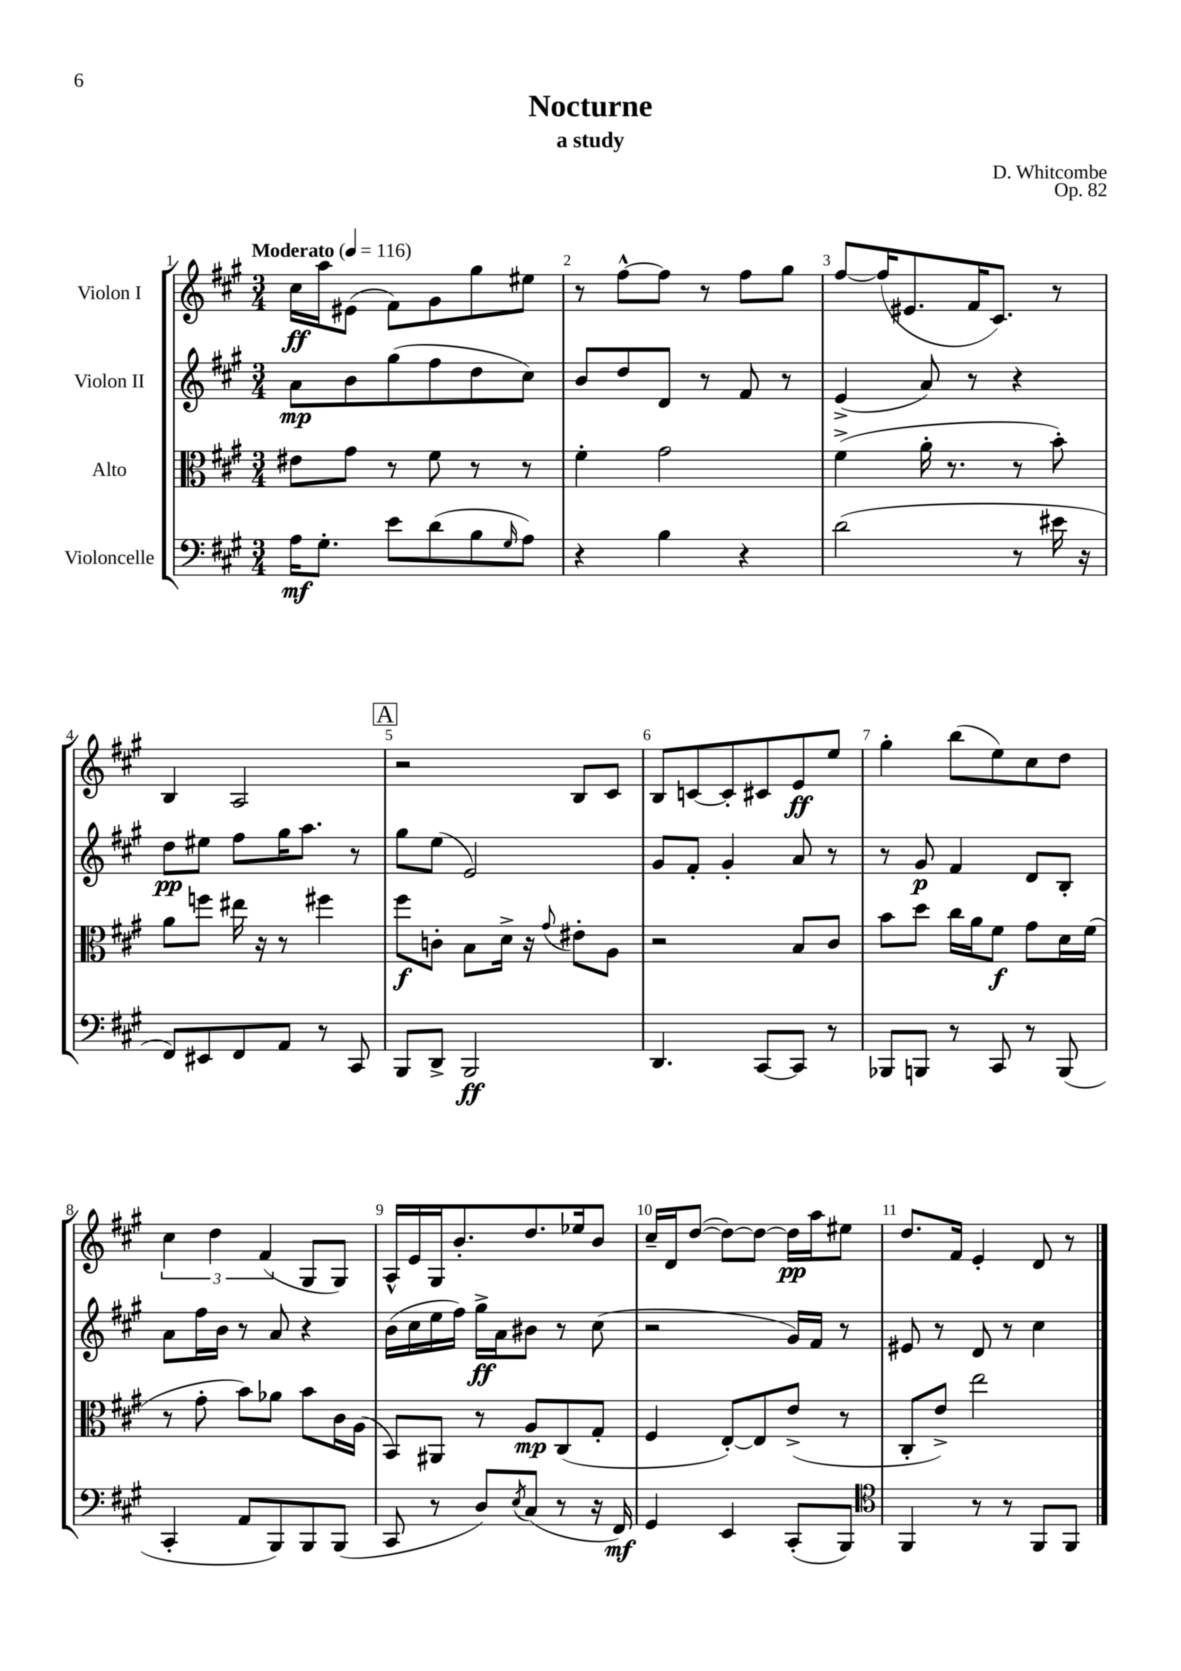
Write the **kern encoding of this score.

**kern	**dynam	**kern	**dynam	**kern	**dynam	**kern	**dynam
*part4	*part4	*part3	*part3	*part2	*part2	*part1	*part1
*staff4	*staff4	*staff3	*staff3	*staff2	*staff2	*staff1	*staff1
*I"Violoncelle	*	*I"Alto	*	*I"Violon II	*	*I"Violon I	*
*clefF4	*	*clefC3	*	*clefG2	*	*clefG2	*
*k[f#c#g#]	*	*k[f#c#g#]	*	*k[f#c#g#]	*	*k[f#c#g#]	*
*M3/4	*	*M3/4	*	*M3/4	*	*M3/4	*
*MM116	*	*MM116	*	*MM116	*	*MM116	*
=1	=1	=1	=1	=1	=1	=1	=1
!	!	!	!	!	!	!LO:TX:a:B:t=Moderato	!
16A\KL	mf	8e#X\L	.	8a\L	mp	16cc#\LL	ff
8.G#'\J	.	.	.	.	.	16aa\J	.
.	.	8g#\J	.	8b\	.	(8e#X\J	.
8e\L	.	8r	.	(8gg#\	.	8f#\L)	.
(8d\	.	8f#\	.	8ff#\	.	8g#\	.
8B\	.	8r	.	8dd\	.	8gg#\	.
16qqG#/	.	.	.	.	.	.	.
8A\J)	.	8r	.	8cc#\J)	.	8ee#X\J	.
=2	=2	=2	=2	=2	=2	=2	=2
4r	.	4f#'\	.	8b/L	.	8r	.
.	.	.	.	8dd/	.	[8ff#^^\L	.
4B\	.	2g#\	.	8d/J	.	8ff#\J]	.
.	.	.	.	8r	.	8r	.
4r	.	.	.	8f#/	.	8ff#\L	.
.	.	.	.	8r	.	8gg#\J	.
=3	=3	=3	=3	=3	=3	=3	=3
(2d\	.	(4f#^\	.	(4e^/	.	[8ff#/L	.
.	.	.	.	.	.	(16ff#/K]	.
.	.	.	.	.	.	8.e#X/	.
.	.	16a'\	.	8a/)	.	.	.
.	.	8.r	.	.	.	.	.
.	.	.	.	8r	.	16f#/K	.
.	.	.	.	.	.	8.c#/J)	.
8r	.	8r	.	4r	.	.	.
16e#X\	.	8b'\)	.	.	.	8r	.
16r	.	.	.	.	.	.	.
!!LO:LB:g=z
=4	=4	=4	=4	=4	=4	=4	=4
8FF#/L)	.	8a\L	.	8dd\L	pp	4B/	.
8EE#X/	.	8ffn\J	.	8ee#X\J	.	.	.
8FF#/	.	16ee#X\	.	8ff#\L	.	2A/	.
.	.	16r	.	.	.	.	.
8AA/J	.	8r	.	16gg#\K	.	.	.
.	.	.	.	8.aa\J	.	.	.
8r	.	4ff#X\	.	.	.	.	.
8CC#/	.	.	.	8r	.	.	.
!!LO:REH:place=s1:t=A
=5	=5	=5	=5	=5	=5	=5	=5
8BBB/L	.	8ff#\L	f	8gg#\L	.	2r	.
8DD^/J	.	8cn'\J	.	(8ee\J	.	.	.
2BBB/	ff	8B\L	.	2e/)	.	.	.
.	.	16d^\Jk	.	.	.	.	.
.	.	16r	.	.	.	.	.
.	.	8qqg#/	.	.	.	.	.
.	.	8e#X'\L	.	.	.	8B/L	.
.	.	8A\J	.	.	.	8c#/J	.
=6	=6	=6	=6	=6	=6	=6	=6
4.DD/	.	2r	.	8g#/L	.	8B/L	.
.	.	.	.	8f#'/J	.	[8cn/	.
.	.	.	.	4g#'/	.	8c'/]	.
[8CC#/L	.	.	.	.	.	8c#X/	.
8CC#/J]	.	8B/L	.	8a/	.	8e/	ff
8r	.	8c#/J	.	8r	.	8ee/J	.
=7	=7	=7	=7	=7	=7	=7	=7
8BBB-X/L	.	8b\L	.	8r	.	4gg#'\	.
8BBBn/J	.	8dd\J	.	8g#/	p	.	.
8r	.	16cc#\LL	.	4f#/	.	(8bb\L	.
.	.	16a\J	.	.	.	.	.
8CC#/	.	8f#\J	f	.	.	8ee\)	.
8r	.	8g#\L	.	8d/L	.	8cc#\	.
(8BBB/	.	16d\L	.	8B'/J	.	8dd\J	.
.	.	(16f#\JJ	.	.	.	.	.
!!LO:LB:g=z
=8	=8	=8	=8	=8	=8	=8	=8
4CC#'/	.	8r	.	8a\L	.	6cc#\	.
.	.	8g#'\	.	16ff#\L	.	.	.
.	.	.	.	.	.	6dd\	.
.	.	.	.	16b\JJ	.	.	.
8AA/L	.	8b\L)	.	8r	.	.	.
.	.	.	.	.	.	(6f#/	.
8BBB/)	.	8a-X\J	.	8a/	.	.	.
8BBB/	.	8b\L	.	4r	.	8G#/L	.
(8BBB/J	.	16c#\L	.	.	.	8G#/J)	.
.	.	(16A\JJ	.	.	.	.	.
=9	=9	=9	=9	=9	=9	=9	=9
8CC#/	.	8BB/L)	.	(16b\LL	.	16A^^/LL	.
.	.	.	.	16cc#\	.	16e/	.
8r	.	8AA#X/J	.	16ee\	.	16G#/J	.
.	.	.	.	16ff#\JJ)	.	8.b'/	.
8D/L)	.	8r	.	16gg#^\LL	ff	.	.
.	.	.	.	16a\J	.	.	.
8qE/	.	.	.	.	.	.	.
(8C#/J	.	8A/L	mp	8b#X\J	.	8.dd/	.
8r	.	(8C#/	.	8r	.	.	.
.	.	.	.	.	.	16ee-X/k	.
16r	.	8G#'/J	.	(8cc#\	.	8b/J	.
16FF#/)	mf	.	.	.	.	.	.
=10	=10	=10	=10	=10	=10	=10	=10
4GG#/	.	4F#/	.	2r	.	16cc#~/LL	.
.	.	.	.	.	.	16d/J	.
.	.	.	.	.	.	([8dd/J	.
4EE/	.	[8E'/L)	.	.	.	8dd\L_)	.
.	.	8E/]	.	.	.	8dd\J_	.
(8CC#'/L	.	(8e^/J	.	16g#/LL)	.	16dd\LL]	pp
.	.	.	.	16f#/JJ	.	16aa\J	.
8BBB/J)	.	8r	.	8r	.	8ee#X\J	.
=11	=11	=11	=11	=11	=11	=11	=11
*clefC4	*	*	*	*	*	*	*
4FF#/	.	8C#'/L	.	8e#X/	.	8.dd/L	.
.	.	8e^/J)	.	8r	.	.	.
.	.	.	.	.	.	16f#/Jk	.
8r	.	2ee\	.	8d/	.	4e'/	.
8r	.	.	.	8r	.	.	.
8FF#/L	.	.	.	4cc#\	.	8d/	.
8FF#/J	.	.	.	.	.	8r	.
==	==	==	==	==	==	==	==
*-	*-	*-	*-	*-	*-	*-	*-
